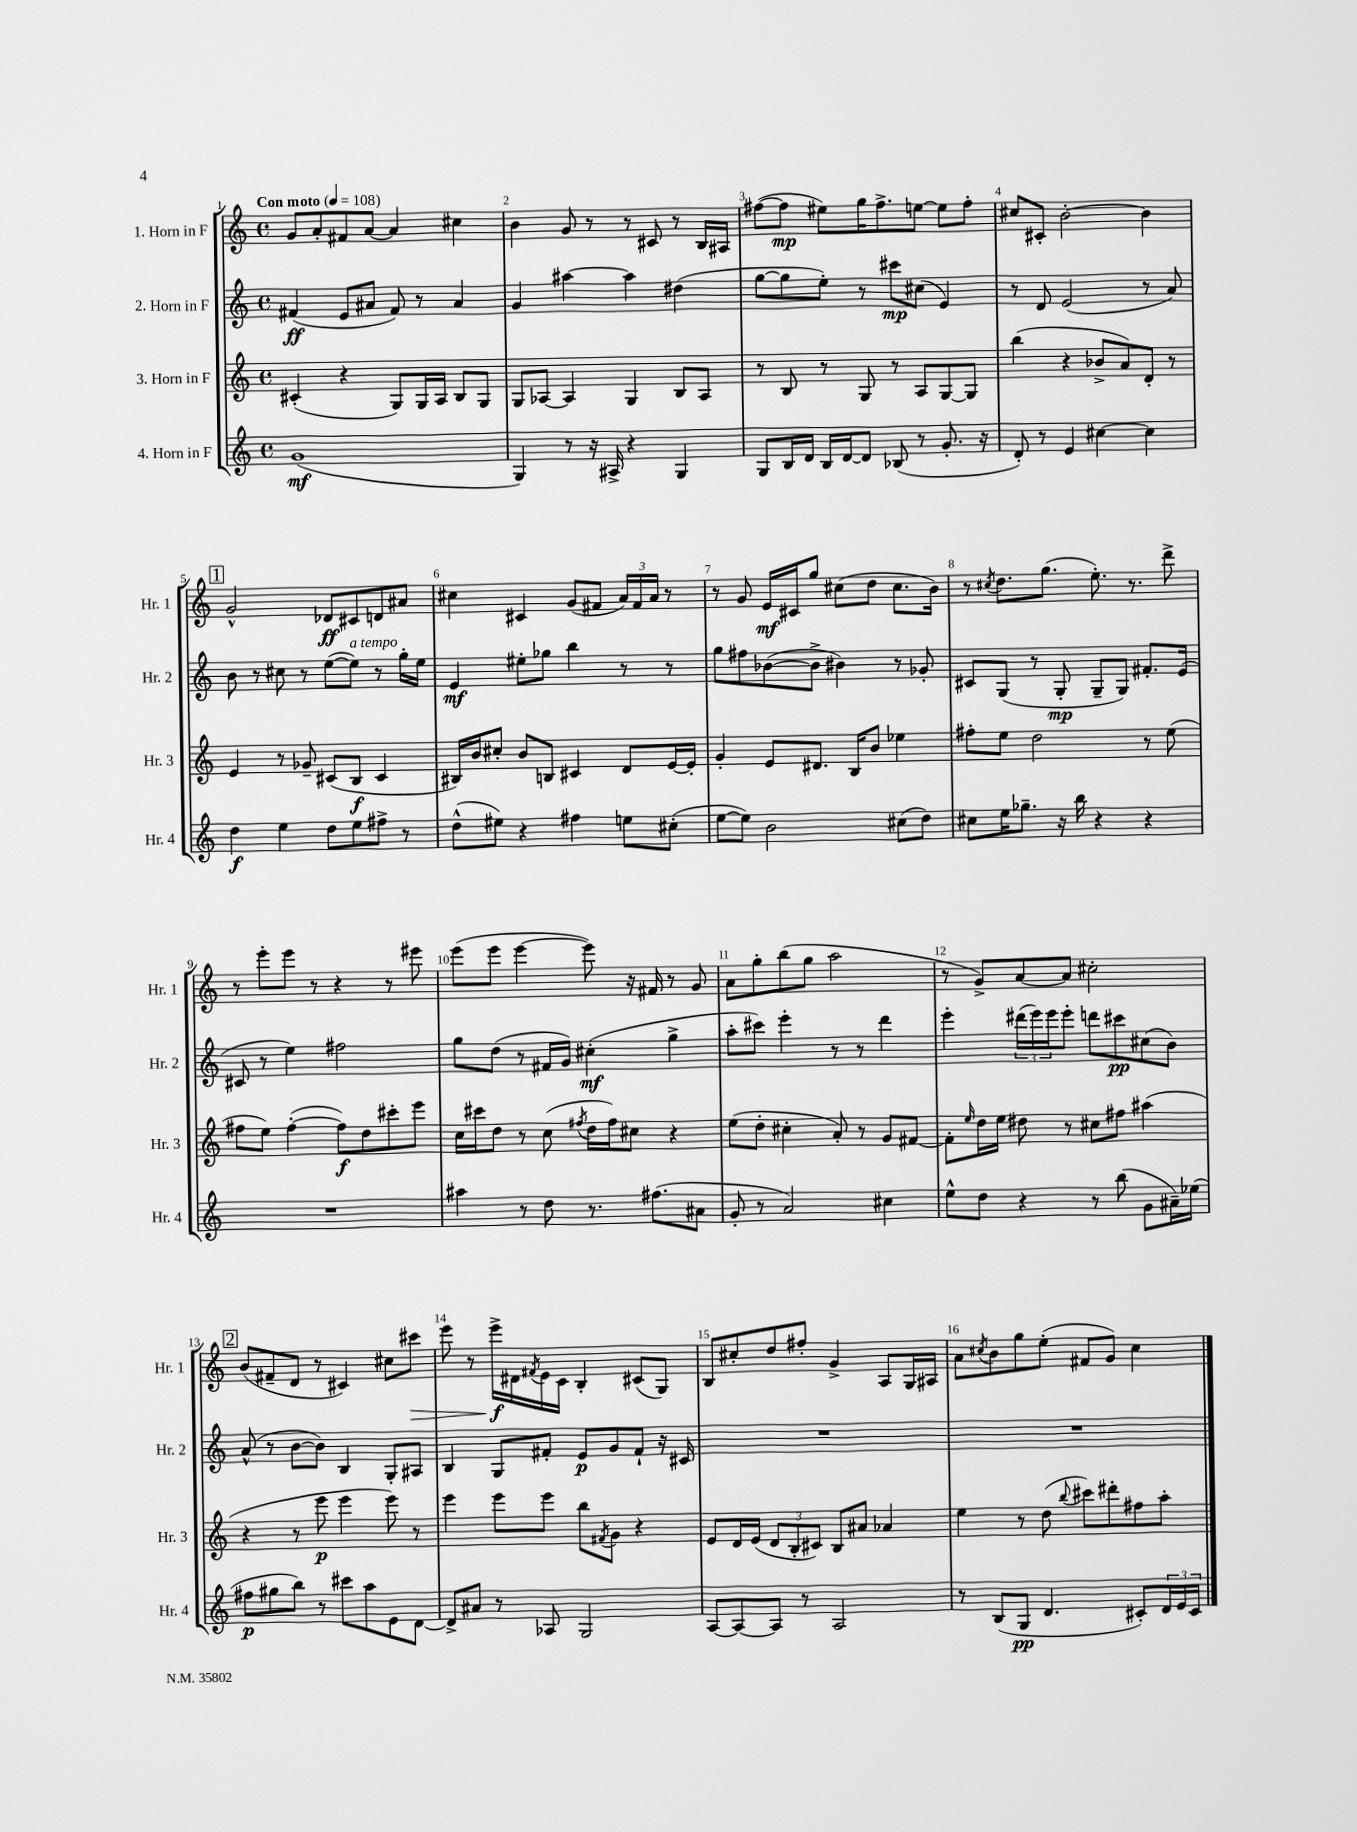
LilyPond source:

<<
\new StaffGroup <<
\new Staff = "s0" \with { instrumentName = "1. Horn in F" shortInstrumentName = "Hr. 1" } {
    \clef treble \key c \major \defaultTimeSignature \time 4/4 \tempo "Con moto" 4 = 108
    g'8 a'8-. fis'8 a'8~ a'4 cis''4 |
    b'4 g'8 r8 r8 cis'8 r8 b16 ais16 |
    fis''8~( fis''8\mp eis''8) g''16 fis''8.-> e''8~ e''8 fis''8-. |
    cis''8 cis'8-. b'2~-. b'4 |
    \mark \markup { \box "1" } g'2-^ des'8\ff cis'8 d'8 ais'8 |
    cis''4 cis'4 g'8( fis'8 \tuplet 3/2 { a'16) fis'16 a'16 } r8 |
    r8 g'8 e'16\mf cis'16 g''8 cis''8( d''8 cis''8. b'16) |
    r8 \acciaccatura { cis''8 } d''8. g''8.( e''8.-.) r8. d'''8-> |
    r8 e'''8-. e'''8 r8 r4 r8 eis'''8 |
    e'''8( e'''8 e'''4~ e'''8) r16 fis'16 r8 g'8 |
    a'8 g''8-. b''8( g''8 a''2 |
    r8 g'8->) a'8~ a'8 cis''2-. |
    \mark \markup { \box "2" } b'8( fis'8-- d'8 r8 cis'4) cis''8 cis'''8\> |
    e'''8 r8 e'''16->\f\! dis'16 \acciaccatura { fis'8 } e'16 c'16 b4-. cis'8( g8) |
    b8 cis''8-. d''8 fis''8-. g'4-> a8 g16 ais16 |
    a'8 \acciaccatura { cis''8 } b'8 g''8 e''8-.( fis'8 g'8) cis''4 \bar "|." |
}
\new Staff = "s1" \with { instrumentName = "2. Horn in F" shortInstrumentName = "Hr. 2" } {
    \clef treble \key c \major \defaultTimeSignature \time 4/4
    fis'4\ff( e'8 ais'8 fis'8) r8 ais'4 |
    g'4 ais''4~ ais''4 dis''4( |
    g''8~ g''8 e''8-.) r8 cis'''8\mp cis''8( e'4) |
    r8 d'8 e'2( r8 a'8) |
    \mark \markup { \box "1" } b'8 r8 cis''8 r8 e''8~( e''8^\markup { \italic "a tempo" }) r8 g''16-. e''16 |
    e'4\mf eis''8-. ges''8 b''4 r8 r8 |
    g''8 fis''8 bes'8~( bes'8-> bis'4) r8 ges'8-. |
    cis'8 g8( r8 g8-.\mp g8-- g8) fis'8.-. e'16( |
    cis'8 r8 e''4) fis''2 |
    g''8 d''8( r8 fis'16 g'16) cis''4-.\mf( g''4-> |
    a''8-. cis'''8) e'''4-. r8 r8 d'''4 |
    e'''4-. \tuplet 3/2 { dis'''16( e'''16) e'''16 } e'''8-. d'''8 cis'''8\pp cis''8( b'8) |
    \mark \markup { \box "2" } a'8-^( r8 b'8~ b'8) b4 g8-. ais8 |
    b4 g8 fis'8-. e'8\p g'8 fis'8-! r16 cis'16 |
    R1 |
    R1 \bar "|." |
}
\new Staff = "s2" \with { instrumentName = "3. Horn in F" shortInstrumentName = "Hr. 3" } {
    \clef treble \key c \major \defaultTimeSignature \time 4/4
    cis'4-.( r4 g8) g16 a16 b8 g8 |
    g8 aes8~ aes4 g4 b8 aes8 |
    r8 b8 r8 g8 r8 a8 g8~ g8 |
    b''4( r4 bes'8-> a'8) d'8-. r8 |
    \mark \markup { \box "1" } e'4 r8 ges'8-- cis'8( b8\f cis'4 |
    bis16) b'16 cis''8-. b'8 b8 cis'4 d'8 e'16~ e'16-. |
    g'4-. e'8 dis'8. b16 b'8 ees''4 |
    fis''8-. e''8 d''2 r8 e''8( |
    fis''8 e''8) fis''4~-.( fis''8\f) d''8 cis'''8-. e'''8 |
    c''16 cis'''16 d''8 r8 c''8( \acciaccatura { fis''8 } d''16 fis''16) cis''8 r4 |
    e''8( d''8-. cis''4-. a'8-.) r8 g'8 fis'8~ |
    fis'8-. \grace { e''16 } d''16 e''16 dis''8 r8 cis''8 fis''8 ais''4( |
    \mark \markup { \box "2" } r4 r8 e'''8\p e'''4 e'''8) r8 |
    e'''4 e'''8 e'''8 b''8 \acciaccatura { fis'8 } g'8 r4 |
    e'8 d'16 e'16( \tuplet 3/2 { d'8 b8-. cis'8) } b8 ais'8 aes'4 |
    e''4 r8 d''8( \appoggiatura { b''8 } cis'''8) dis'''8-. fis''8 a''8-. \bar "|." |
}
\new Staff = "s3" \with { instrumentName = "4. Horn in F" shortInstrumentName = "Hr. 4" } {
    \clef treble \key c \major \defaultTimeSignature \time 4/4
    g'1\mf( |
    g4) r8 r16 ais16-> r4 g4 |
    g8 b16 d'16 b16 d'16~ d'8 bes8( r8 g'8.-. r16 |
    d'8-.) r8 e'4 cis''4~ cis''4 |
    \mark \markup { \box "1" } d''4\f e''4 d''8 e''8 fis''8-> r8 |
    d''8-^( eis''8) r4 fis''4 e''8 cis''8-.( |
    e''8~ e''8) b'2 cis''8( d''8) |
    cis''8 e''16 ges''8.-- r16 b''16 r4 r4 |
    R1 |
    ais''4 r8 d''8 r8. fis''8.( ais'8 |
    g'8-. r8 a'2) cis''4 |
    e''8-^ d''8 r4 r8 b''8( g'8 ais'16--) ees''16( |
    \mark \markup { \box "2" } fis''8\p gis''8 b''8) r8 cis'''8 a''8 e'8 d'8~ |
    d'8-> ais'8 r8 aes8 g2 |
    a8~ a8~ a8 r8 a2 |
    r8 b8( g8\pp d'4. cis'8-.) \tuplet 3/2 { d'16 e'16 cis'16 } \bar "|." |
}
>>
>>
\layout { \context { \Score \override BarNumber.break-visibility = ##(#f #t #t) barNumberVisibility = #all-bar-numbers-visible } }
